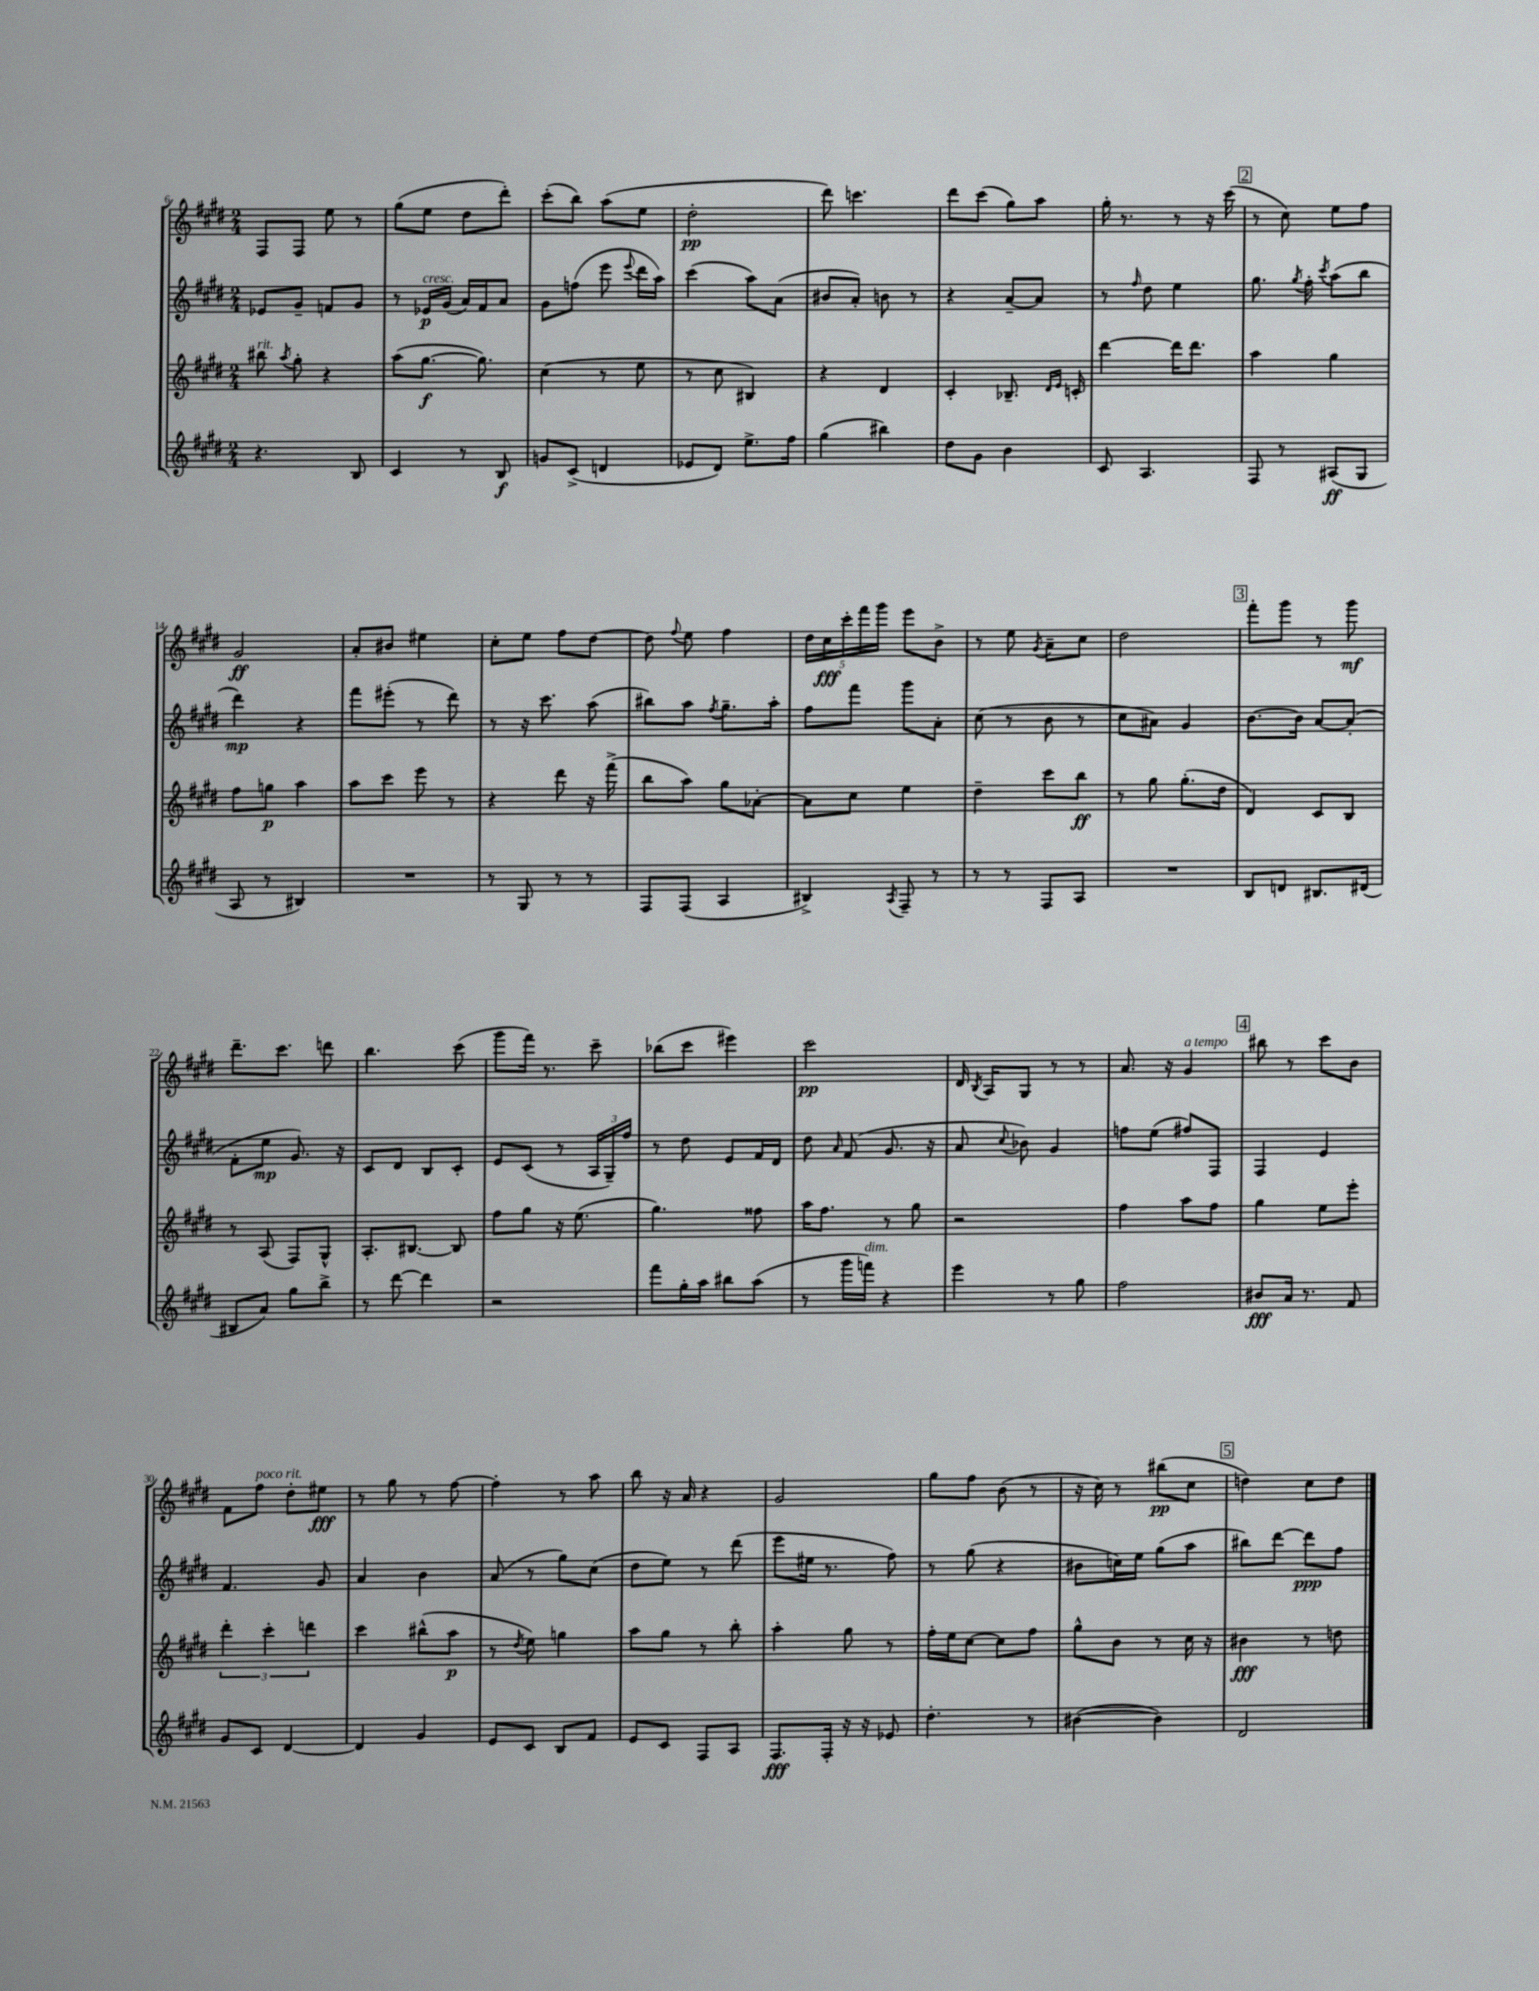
<<
\new StaffGroup <<
\new Staff = "s0" {
    \clef treble \key e \major \numericTimeSignature \time 2/4
    \autoBeamOff fis8[ fis8] e''8 r8 |
    gis''8[( e''8] dis''8[ dis'''8]-.) |
    cis'''8[-.( b''8]) a''8[( e''8] |
    dis''2-.\pp |
    dis'''8) c'''4. |
    dis'''8[ cis'''8]( gis''8[) a''8] |
    gis''16-. r8. r8 r16 cis'''16( |
    \mark \markup { \box "2" } r8 cis''8) e''8[ fis''8] |
    gis'2\ff |
    a'8[-. bis'8] eis''4 |
    cis''8[-. e''8] fis''8[ dis''8]~ |
    dis''8 \appoggiatura { fis''8 } e''8 fis''4 |
    \tuplet 5/4 { dis''16[ cis''16\fff cis'''16-. fis'''16 gis'''16] } e'''8[ b'8]-> |
    r8 e''8 \acciaccatura { gis'8 } a'8[-- cis''8] |
    dis''2 |
    \mark \markup { \box "3" } fis'''8[-. gis'''8] r8 gis'''8\mf |
    dis'''8.[-- cis'''8.] d'''8 |
    b''4. cis'''8( |
    gis'''8[ fis'''16]) r8. cis'''8-- |
    bes''8[( cis'''8] eis'''4) |
    cis'''2\pp |
    dis'16 \acciaccatura { b8 } a16[ gis8] r8 r8 |
    a'8. r16 gis'4^\markup { \italic "a tempo" } |
    \mark \markup { \box "4" } bis''8 r8 cis'''8[ b'8] |
    fis'8[ fis''8]^\markup { \italic "poco rit." } dis''8[-. eis''8]\fff |
    r8 gis''8 r8 fis''8~ |
    fis''4-. r8 a''8 |
    b''8 r16 a'16 r4 |
    gis'2 |
    gis''8[ fis''8] b'8( r8 |
    r16 cis''16) r8 bis''8[\pp( cis''8] |
    \mark \markup { \box "5" } d''4) cis''8[ d''8] \bar "|." |
}
\new Staff = "s1" {
    \clef treble \key e \major \numericTimeSignature \time 2/4
    \autoBeamOff ees'8[ gis'8]-- f'8[ gis'8] |
    r8 ees'16[\p^\markup { \italic "cresc." } gis'16]( a'16[) fis'16 a'8] |
    gis'8[ f''8]( e'''8 \appoggiatura { e'''8 } dis'''16[ a''16]) |
    cis'''4( a''8[) a'8]( |
    bis'8[ a'8]-.) b'8 r8 |
    r4 a'8[~-- a'8] |
    r8 \grace { fis''16 } dis''8 e''4 |
    \mark \markup { \box "2" } gis''8. \acciaccatura { gis''8 } fis''16-. \acciaccatura { cis'''8 } a''8[( b''8] |
    dis'''4\mp) r4 |
    fis'''8[ eis'''8]-.( r8 dis'''8) |
    r8 r16 cis'''8. a''8( |
    bis''8[) a''8] \acciaccatura { fis''8 } gis''8.[-- a''16]-. |
    fis''8[ fis'''8] gis'''8[ a'8]-. |
    cis''8( r8 b'8 r8 |
    cis''8[ ais'8]) gis'4 |
    \mark \markup { \box "3" } b'8.[~ b'16] a'8[~ a'8]-.( |
    fis'8[-. e''8]\mp gis'8.) r16 |
    cis'8[ dis'8] b8[ cis'8]-. |
    e'8[ cis'8]( r8 \tuplet 3/2 { a16[ gis16--) fis''16] } |
    r8 dis''8 e'8[ fis'16 dis'16] |
    dis''8 \grace { a'16 } fis'8( gis'8. r16 |
    a'8 \appoggiatura { cis''8 } bes'8) gis'4 |
    f''8[ e''8]( fis''8[) fis8] |
    \mark \markup { \box "4" } fis4 e'4 |
    fis'4. gis'8 |
    a'4 b'4 |
    a'8( r8 gis''8[) cis''8]( |
    dis''8[ e''8]) r8 dis'''8( |
    e'''8[ eis''16] r8. fis''8) |
    r8 gis''8( r4 |
    bis'8[ c''16) e''16] gis''8[( a''8] |
    \mark \markup { \box "5" } bis''8[) dis'''8]~ dis'''8[\ppp fis''8] \bar "|." |
}
\new Staff = "s2" {
    \clef treble \key e \major \numericTimeSignature \time 2/4
    \autoBeamOff bis''8^\markup { \italic "rit." } \acciaccatura { a''8 } gis''8-. r4 |
    a''8[( gis''8.]~\f gis''8.) |
    cis''4( r8 e''8 |
    r8 cis''8 bis4) |
    r4 dis'4 |
    cis'4-. bes8.-- \grace { dis'16[ e'16] } c'16-. |
    dis'''4~ dis'''16[ dis'''8.] |
    \mark \markup { \box "2" } a''4 gis''4 |
    fis''8[ g''8]\p a''4 |
    a''8[ cis'''8] e'''8 r8 |
    r4 dis'''8 r16 fis'''16->( |
    b''8[ a''8]) gis''8[ aes'8]~-. |
    aes'8[ cis''8] e''4 |
    dis''4-- cis'''8[ b''8]\ff |
    r8 gis''8 gis''8.[-.( dis''16] |
    \mark \markup { \box "3" } dis'4) cis'8[ b8] |
    r8 a8( fis8[) gis8]-^ |
    a8.[-. bis8.]~ bis8 |
    fis''8[ gis''8] r16 e''8.( |
    gis''4.) fisis''8 |
    a''16[ fis''8.] r8 gis''8 |
    r2 |
    fis''4 a''8[ fis''8] |
    \mark \markup { \box "4" } gis''4 e''8[ e'''8]-. |
    \tuplet 3/2 { dis'''4-. cis'''4-. d'''4 } |
    cis'''4 bis''8[-^( a''8]\p |
    r8 \acciaccatura { dis''8 } e''8) g''4 |
    a''8[ gis''8] r8 b''8-. |
    a''4-. gis''8 r8 |
    fis''16[-. e''16 cis''8]~ cis''8[ fis''8] |
    gis''8[-^ b'8] r8 cis''16 r16 |
    \mark \markup { \box "5" } bis'4\fff r8 d''8 \bar "|." |
}
\new Staff = "s3" {
    \clef treble \key e \major \numericTimeSignature \time 2/4
    \autoBeamOff r4. b8 |
    cis'4 r8 b8\f |
    g'8[ cis'8]->( d'4 |
    ees'8[ dis'8]) e''8.[-> fis''16] |
    gis''4( bis''4) |
    dis''8[ gis'8] b'4 |
    cis'8 a4. |
    \mark \markup { \box "2" } fis8 r8 ais8[\ff( gis8] |
    a8 r8 bis4) |
    R2 |
    r8 gis8 r8 r8 |
    fis8[ fis8]( a4 |
    bis4->) \acciaccatura { a8 } fis8-- r8 |
    r8 r8 fis8[ a8] |
    R2 |
    \mark \markup { \box "3" } b8[ d'8] bis8.[ dis'16]( |
    bis8[ a'8]) gis''8[ b''8]-> |
    r8 dis'''8~ dis'''4 |
    r2 |
    fis'''8[ gis''16-. a''16] bis''8[ a''8]( |
    r8 gis'''16[ f'''16]^\markup { \italic "dim." }) r4 |
    e'''4 r8 gis''8 |
    fis''2 |
    \mark \markup { \box "4" } bis'8[\fff a'16] r8. fis'8 |
    gis'8[ cis'8] dis'4~ |
    dis'4 gis'4 |
    e'8[ cis'8] b8[ fis'8] |
    e'8[ cis'8] fis8[ a8] |
    fis8.[\fff fis16]-. r16 r16 ees'8 |
    dis''4.-. r8 |
    bis'4~( bis'4) |
    \mark \markup { \box "5" } dis'2 \bar "|." |
}
>>
>>
\layout { \context { \Score currentBarNumber = #6 } }
